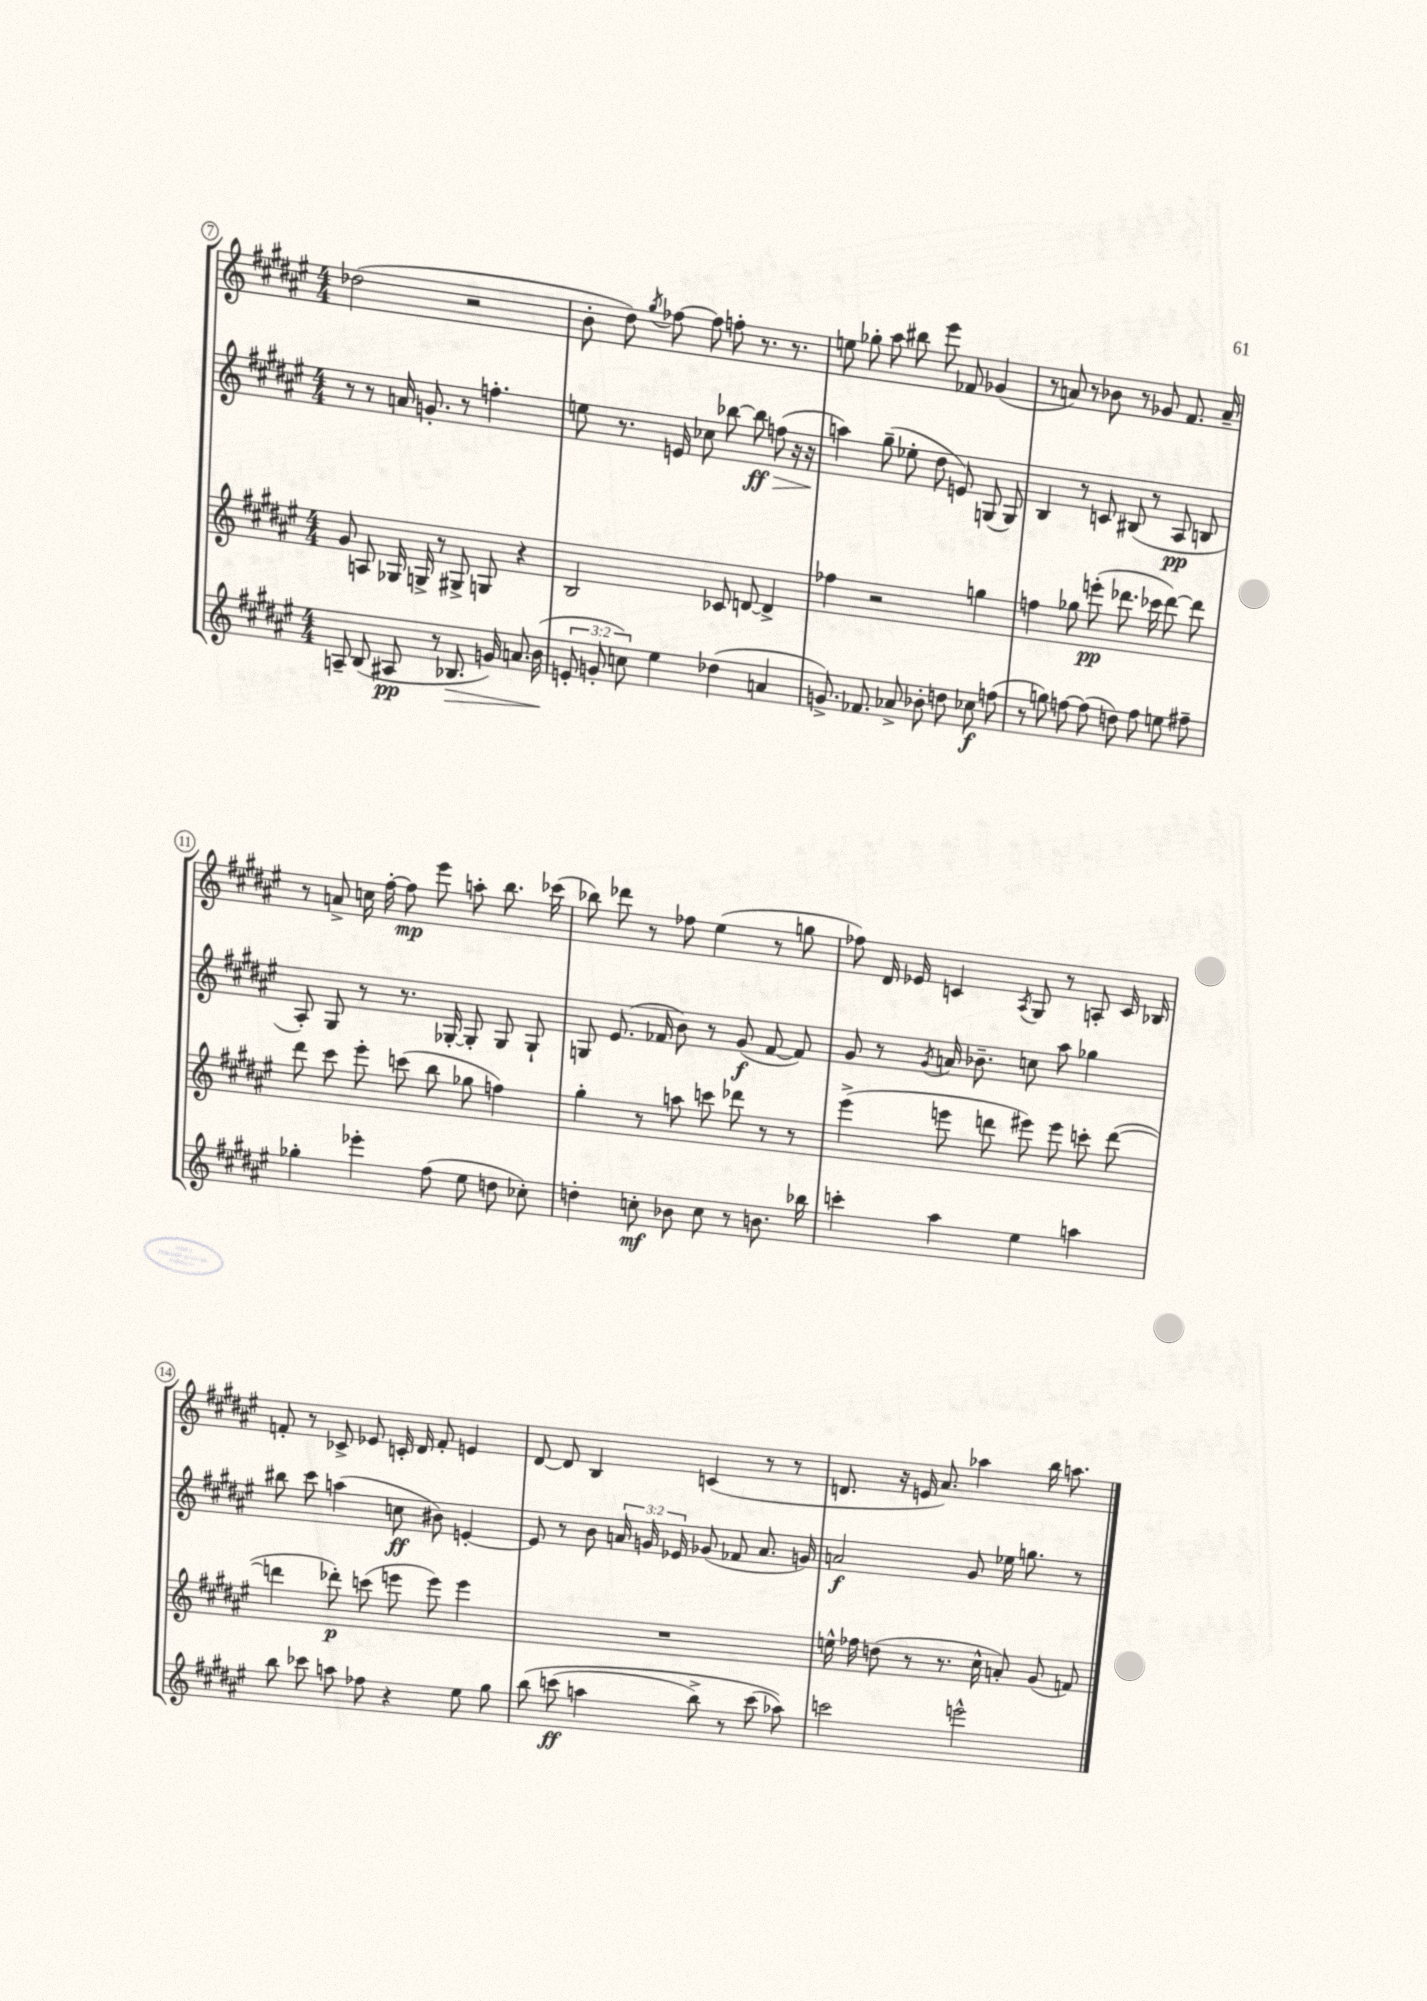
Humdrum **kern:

**kern	**dynam	**kern	**dynam	**kern	**dynam	**kern	**dynam
*part4	*part4	*part3	*part3	*part2	*part2	*part1	*part1
*staff4	*staff4	*staff3	*staff3	*staff2	*staff2	*staff1	*staff1
*clefG2	*	*clefG2	*	*clefG2	*	*clefG2	*
*k[f#c#g#d#a#e#]	*	*k[f#c#g#d#a#e#]	*	*k[f#c#g#d#a#e#]	*	*k[f#c#g#d#a#e#]	*
*M4/4	*	*M4/4	*	*M4/4	*	*M4/4	*
=7	=7	=7	=7	=7	=7	=7	=7
8An~/	.	8g#/	.	8r	.	(2dd-X\	.
(8B/	.	8An/	.	8r	.	.	.
8A#X/	pp	16G-X/	.	16an/	.	.	.
.	.	16Gn^/	.	8.gn'/	.	.	.
8r	.	8r	.	.	.	.	.
!	!LO:HP:b	!	!	!	!	!	!
8.B-X/	>	8G#X^/	.	8r	.	2r	.
.	.	8Gn/	.	4.ffn'\	.	.	.
16gn/)	.	.	.	.	.	.	.
8.an/	.	4r	.	.	.	.	.
(16b\	.	.	.	.	.	.	.
.	]	.	.	.	.	.	.
=8	=8	=8	=8	=8	=8	=8	=8
12en'/	.	2B/	.	8een\	.	8b'\	.
12gn'/	.	.	.	.	.	.	.
.	.	.	.	8.r	.	8dd#\)	.
12ccn\)	.	.	.	.	.	.	.
.	.	.	.	.	.	8qgg#/	.
4ee#\	.	.	.	.	.	[8ff-X\	.
.	.	.	.	16en/	.	.	.
.	.	.	.	8cc-X\	.	8ff-\]	.
(4dd-X\	.	8c-X/	.	[8bb-X\	.	8ffn'\	.
!	!	!	!	!	!LO:HP:b	!	!
.	.	[8dn/	.	8bb-\]	> ff	8.r	.
4an/	.	4d^/]	.	(8ffn\	.	.	.
.	.	.	.	.	.	8.r	.
.	.	.	.	16r	.	.	.
.	.	.	.	16r	.	.	.
=9	=9	=9	=9	=9	=9	=9	=9
8.gn^/)	.	4ff-X\	.	4aan\)	.	8een\	.
.	.	.	.	.	.	8gg-X'\	.
8.f-X/	.	.	.	.	.	.	.
.	.	2r	.	(8gg#~\	]	8aa#\	.
8a-X^/	.	.	.	8ee-X'\	.	8bb#X\	.
8b-X'\	.	.	.	8dd#\	.	8eee#\	.
8ddn\	.	.	.	8en/)	.	8f-X/	.
8cc-X\	f	4ggn\	.	(8Gn/	.	(4g-X/	.
(8ffn\	.	.	.	8G/)	.	.	.
=10	=10	=10	=10	=10	=10	=10	=10
8r	.	4ffn\	.	4B/	.	8r	.
8ggn\)	.	.	.	.	.	8an/)	.
[8ffn\	.	8gg-X\	.	8r	.	8r	.
(8ff\]	.	(8eeen'\	pp	8cn/	.	8b-X\	.
8ddn\)	.	8.ddd-X\	.	(8B#X/	.	8r	.
8ff\	.	.	.	8r	.	8g-X/	.
.	.	16ccc-X\	.	.	.	.	.
8een\	.	[8ddd-\)	.	8A#/	pp	8.f#/	.
8ff#X~\	.	8ddd-\]	.	8Bn/	.	.	.
.	.	.	.	.	.	16a~/	.
!!LO:LB:g=z
=11	=11	=11	=11	=11	=11	=11	=11
4gg-X'\	.	8ddd#\	.	8A#'/)	.	8r	.
.	.	8ccc#\	.	8G#/	.	8an^/	.
4eee-X'\	.	8eee#'\	.	8r	.	16ccn\	.
.	.	.	.	.	.	[16ff#'\	.
.	.	(8cccn\	.	8.r	.	8ff#\]	mp
(8ff#\	.	8bb\	.	.	.	8eee#\	.
.	.	.	.	[16G-X'/	.	.	.
8ee#\	.	8gg-X\	.	8G-'/]	.	8aan'\	.
8ddn\	.	4ffn\)	.	8G-/	.	8.bb\	.
8cc-X'\)	.	.	.	8G-`/	.	.	.
.	.	.	.	.	.	(16ccc-X\	.
=12	=12	=12	=12	=12	=12	=12	=12
4ddn'\	.	4gg#'\	.	8Gn/	.	8bb-X\)	.
.	.	.	.	(8.e#/	.	8ddd-X\	.
8ccn'\	mf	8r	.	.	.	8r	.
.	.	.	.	16f-X/	.	.	.
8b-X\	.	8aan\	.	8b\)	.	8ff-X\	.
8cc\	.	8cccn\	.	8r	.	(4ee#\	.
8r	.	8ddd-X\	.	(8g#/	f	.	.
8.bn\	.	8r	.	[8f-/	.	8r	.
.	.	8r	.	8f-/])	.	8ggn\	.
16bb-X\	.	.	.	.	.	.	.
=13	=13	=13	=13	=13	=13	=13	=13
4cccn'\	.	(4eee#^\	.	8g#/	.	8ff-X\)	.
.	.	.	.	8r	.	16d#/	.
.	.	.	.	.	.	16e-X/	.
.	.	.	.	8qg#/	.	.	.
4aa#\	.	8eeen\	.	16an/	.	4cn/	.
.	.	.	.	8.b-X~\	.	.	.
.	.	8dddn\	.	.	.	.	.
.	.	.	.	.	.	8qA#/	.
4ee#\	.	8eee#X\)	.	8ccn\	.	8G#/	.
.	.	8eee#\	.	8aa#\	.	8r	.
4aan\	.	8cccn'\	.	4gg-X\	.	8An'/	.
.	.	([8ddd\	.	.	.	16c/	.
.	.	.	.	.	.	16B-X/	.
!!LO:LB:g=z
=14	=14	=14	=14	=14	=14	=14	=14
8bb\	.	4dddn\]	.	8bb#X\	.	8fn'/	.
8ccc-X\	.	.	.	8ccc#\	.	8r	.
8aan\	.	8ddd-X'\)	p	(4aan\	.	8c-X^/	.
8ff-X\	.	(8cccn\	.	.	.	8e-X/	.
4r	.	8eeen\	.	8ccn\	ff	16cn'/	.
.	.	.	.	.	.	16d#/	.
.	.	8eee\)	.	8b#X\)	.	8f'/	.
8ee#\	.	4eee\	.	[4en'/	.	4en/	.
8gg#\	.	.	.	.	.	.	.
=15	=15	=15	=15	=15	=15	=15	=15
(8bb\	.	1r	.	8e/]	.	[8d#/	.
(8cccn\	ff	.	.	8r	.	8d#/]	.
4aan\	.	.	.	8b\	.	4B/	.
.	.	.	.	24an/	.	.	.
.	.	.	.	24gn/	.	.	.
.	.	.	.	24e-X/	.	.	.
8bb^\)	.	.	.	(8g-X/	.	(4cn/	.
8r	.	.	.	8f-X/	.	.	.
(8ccc\	.	.	.	8.a/	.	8r	.
8aa-X\))	.	.	.	.	.	8r	.
.	.	.	.	16gn/)	.	.	.
=16	=16	=16	=16	=16	=16	=16	=16
2cccn\	.	16een^^\	.	2an/	f	8.dn/	.
.	.	16ff-X\	.	.	.	.	.
.	.	(8ddn\	.	.	.	.	.
.	.	.	.	.	.	16r	.
.	.	8r	.	.	.	16en/	.
.	.	.	.	.	.	8.a#/)	.
.	.	8.r	.	.	.	.	.
2eeen^^\	.	.	.	8g#/	.	4aa-X\	.
.	.	16cc#^^\	.	.	.	.	.
.	.	8an'/)	.	16ee-X\	.	.	.
.	.	.	.	8.ggn\	.	.	.
.	.	(8g#/	.	.	.	16bb\	.
.	.	.	.	.	.	8.aan\	.
.	.	8fn/)	.	8r	.	.	.
==	==	==	==	==	==	==	==
*-	*-	*-	*-	*-	*-	*-	*-
